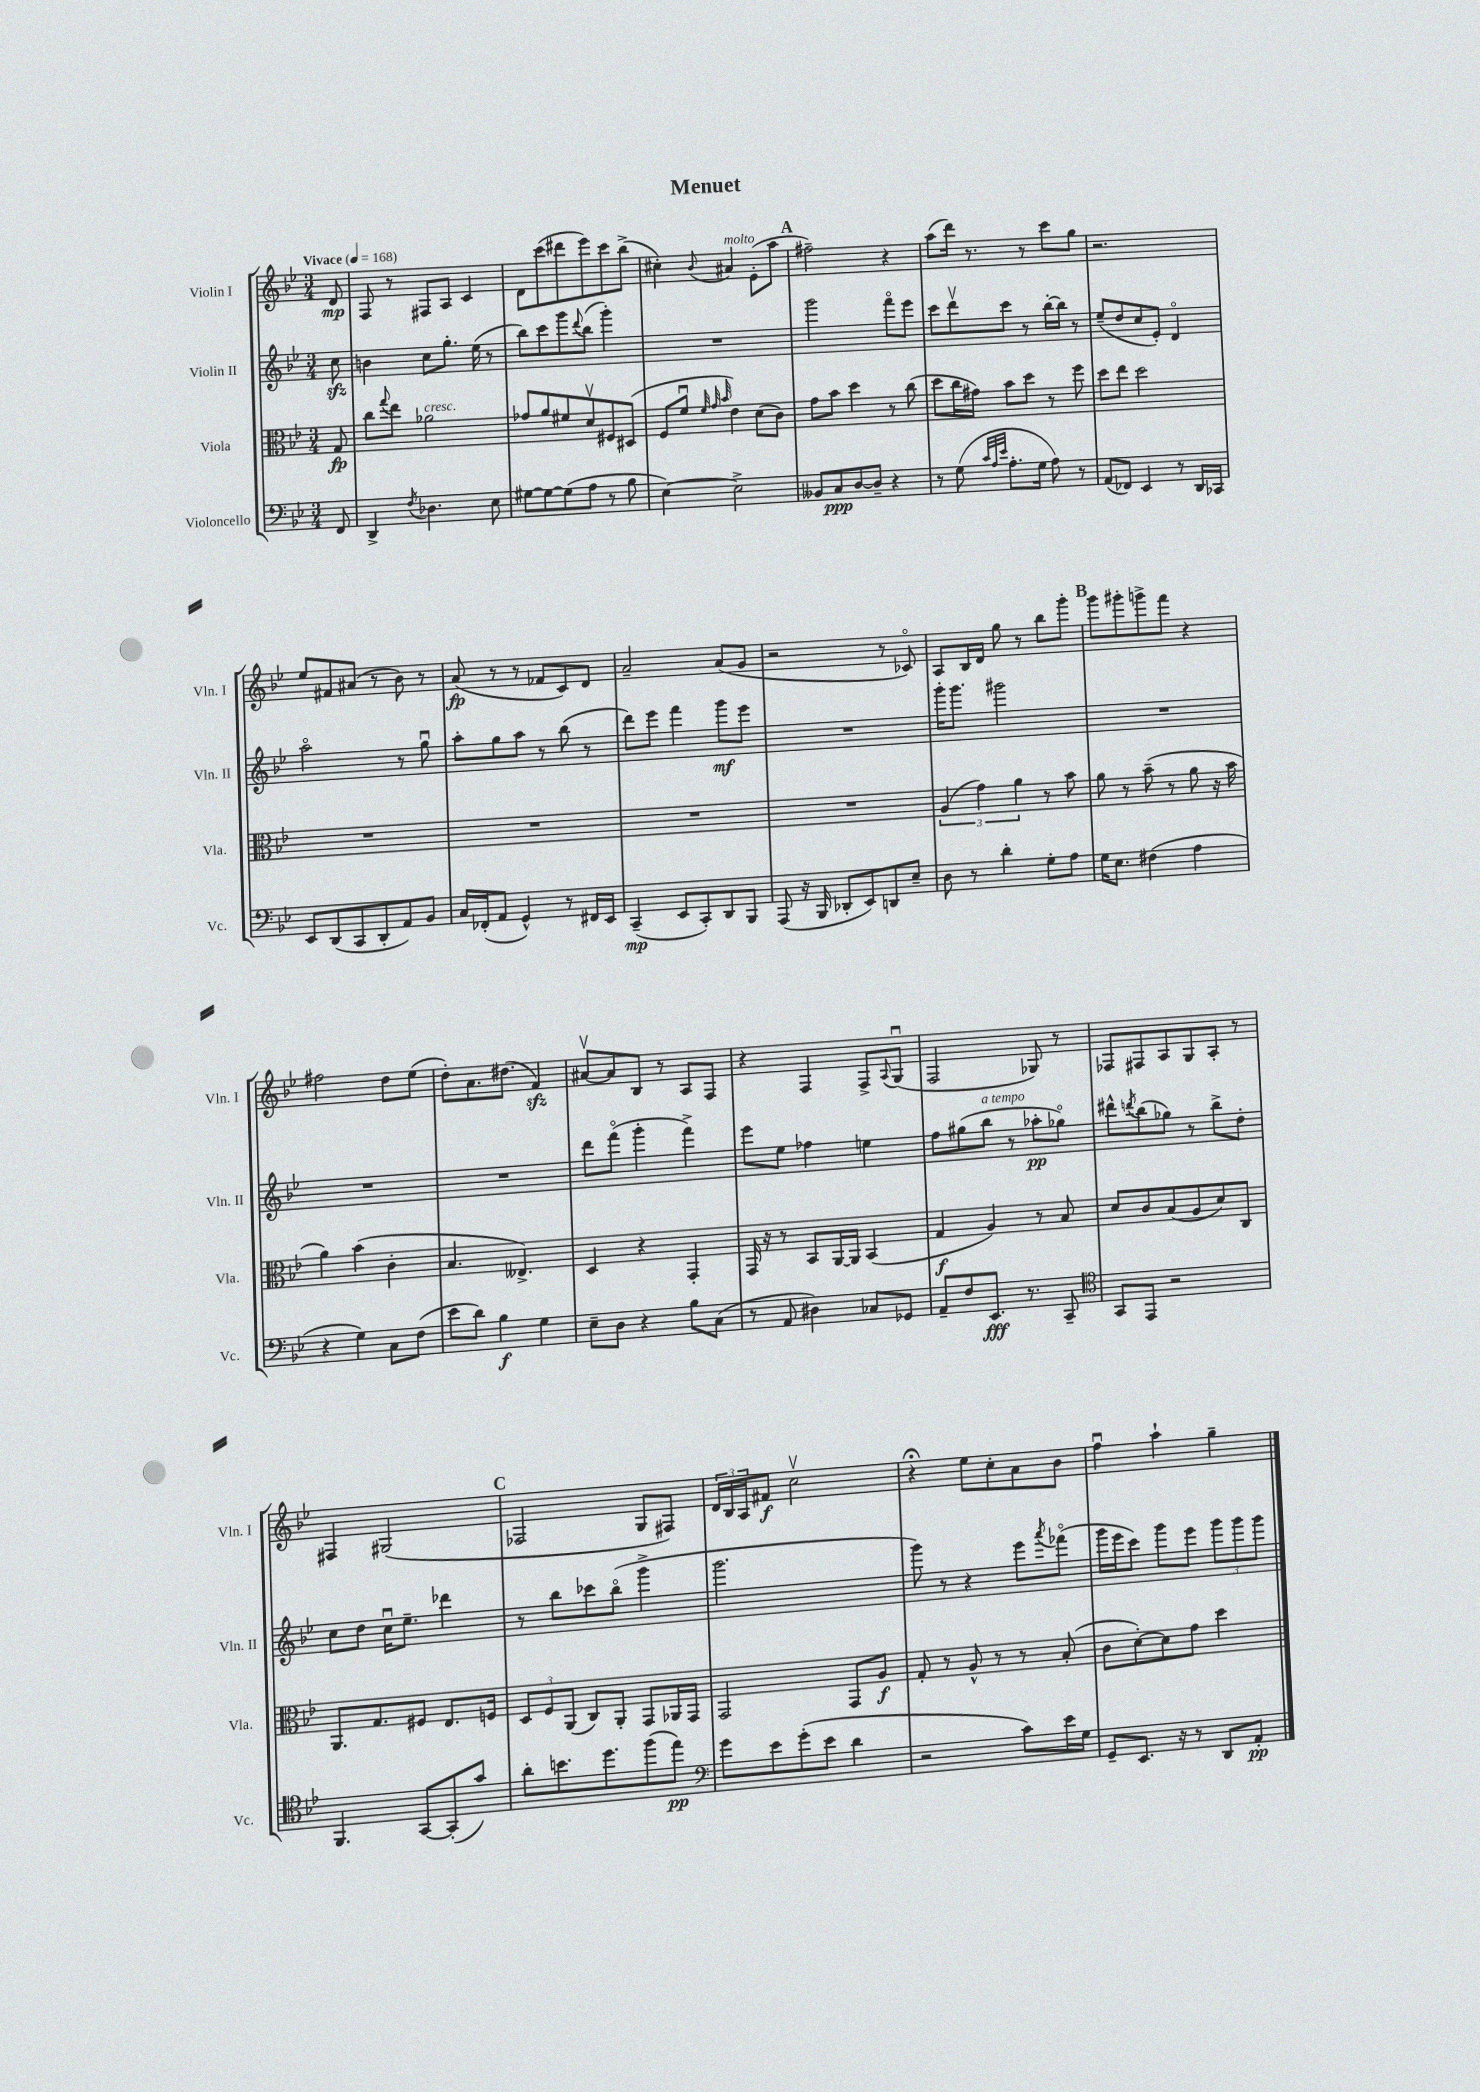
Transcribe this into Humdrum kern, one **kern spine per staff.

**kern	**kern	**kern	**kern
*staff4	*staff3	*staff2	*staff1
*clefF4	*clefC3	*clefG2	*clefG2
*k[b-e-]	*k[b-e-]	*k[b-e-]	*k[b-e-]
*M3/4	*M3/4	*M3/4	*M3/4
*MM168	*MM168	*MM168	*MM168
8FF	8G	8cc	8d
=	=	=	=
4DD^	8cc	4b	8F
.	8qqgg	.	.
.	8ee-	.	8r
8qF	.	.	.
4.D-	2a-	8cc	8F#
.	.	8.gg'	8A
.	.	.	4c
.	.	(16ee-	.
8E-	.	8r	.
=	=	=	=
[8G#	8g-	8bb-)	8d
8G#_	8a	8ccc	(8ccc
(8G#]	8f#	8ggg	8ddd#
.	.	8qqddd	.
8A	8dv	(8bb-	8eee-)
8r	8F#	4ggg')	8ccc
8B-	(8D#	.	(8bb-^
=	=	=	=
[4E-)	8F	2.r	4cc#')
.	8fu	.	.
.	32qqf	.	.
.	32qqg	.	.
.	32qqb-	.	8qqb-
2E-^]	4e-)	.	4a#
.	(8d	.	(8e-'
.	8c)	.	8aa
=	=	=	=
8BB--	8g	2ggg	2ff#~)
8C	8b-	.	.
[8D	4dd	.	.
8D~]	.	.	.
4r	8r	8fffo	4r
.	(8cc	8eee-	.
=	=	=	=
8r	8dd	8ccc	(8aa
(8G	16cc	8dddv	16ddd)
.	16g#)	.	8.r
32qqc	.	.	.
32qqA	.	.	.
32qqe-	.	.	.
8.A'	8b-	8ccc	.
.	8dd	8r	8r
16G	.	.	.
8A)	8r	[16bb-'	8ccc
.	.	16bb-]	.
8r	8ff	8r	8gg
=	=	=	=
(8AA	8dd	(8ee-~	2.r
8FF-)	8ee-	8dd	.
4EE-	2dd	8cc	.
.	.	8e-')	.
8r	.	4do	.
16DD	.	.	.
16CC-	.	.	.
=	=	=	=
8EE-	2.r	2aao	8ee-
(8DD	.	.	8f#
8CC	.	.	(8a#
8DD'	.	.	8r
8AA)	.	8r	8b-)
8BB-	.	8ggu	8r
=	=	=	=
16C	2.r	8aa'	(8a
(16FF-'	.	.	.
8AA	.	8gg	8r
4GG^^)	.	8aa	8r
.	.	8r	8f-
8r	.	(8bb-	8c)
16FF#	.	8r	8d
16EE-	.	.	.
=	=	=	=
(4CC~	2.r	8ddd)	2a~
.	.	8eee-	.
8EE-	.	4fff	.
8CC')	.	.	.
8DD	.	8ggg	(8a
8BBB-	.	8eee-	8g
=	=	=	=
(8AAA	2.r	2.r	2r
16r	.	.	.
16BBB-	.	.	.
8DD-'	.	.	.
8EE-)	.	.	.
8DD	.	.	8r
8E-~	.	.	8c-o)
=	=	=	=
8D	(6A	16ggg'	8A
.	.	8.ggg	.
8r	.	.	16B-
.	6g)	.	.
.	.	.	16d
4d'	.	2ggg#	8gg
.	6a	.	.
.	.	.	8r
8G'	8r	.	8bb-
8A	8b-	.	8ggg'
=	=	=	=
16G	8a	2.r	8ggg
8.E-	.	.	.
.	8r	.	8ggg#'
(4F#	(8b-~	.	8ggg^
.	8r	.	8fff
4A	8a	.	4r
.	16r	.	.
.	16b-	.	.
=	=	=	=
4r	4a)	2.r	2ff#
4G)	(4b-	.	.
8C	4c'	.	8dd
(8F	.	.	(8ee-
=	=	=	=
8e-	4.B-	2.r	8dd')
8d)	.	.	8.a
4B-	.	.	.
.	.	.	(8.dd#
.	4.E--^)	.	.
4G	.	.	4f)
=	=	=	=
8E-~	4D	8ddd	[8a#v
8D	.	(8fffo	8a#]
4r	4r	4ggg'	8B-
.	.	.	8r
8B-	4GG'	4fff^)	8A
(8C	.	.	8F
=	=	=	=
8r	16GG	8eee-	4r
.	16r	.	.
8AA	8r	8ee-	.
4D#)	8BB-	4ff-	4F
.	[16AA	.	.
.	16AA]	.	.
8C-	(4BB-	4ee	8F^
.	.	.	8qqA
8GG-	.	.	(8Gu
=	=	=	=
8AA~	4G	8ff	2F
8F	.	(8gg#	.
8.EE-	4A)	8bb-	.
.	.	8r	.
8.r	.	.	.
.	8r	8aa-'	8G-)
8CC~	8B-	8gg-o)	8r
=	=	=	=
*clefC4	*	*	*
8GG	8d	8ddd#^^	8F-
.	.	8qddd	.
8EE-	8c	(8bb-	8F#
2r	(8B-	8gg-)	8A
.	8A	8r	8G
.	8d)	8bb-^	8A'
.	8C	8dd'	8r
=	=	=	=
4.FF	8.AA	8cc	4F#
.	.	8dd	.
.	8.G	.	.
.	.	16ccu	(2G#
.	.	8.ee-~	.
[8GG	8F#	.	.
(8GG']	8.E-	4ddd-	.
8g)	.	.	.
.	16F	.	.
=	=	=	=
8a'	12D	8r	2F-
.	12F	.	.
8.b	.	8bb-	.
.	(12AA	.	.
.	8C)	8ccc-	.
8.dd	.	.	.
.	8AA'	(8bb-o	.
(8ff	8GG	4ggg^	8G
8ee-)	16AA-	.	8F#)
.	16GG	.	.
=	=	=	=
*clefF4	*	*	*
8g	2GG	2.ggg	24d
.	.	.	24B-
.	.	.	24A
8e-	.	.	8f#
(8g'	.	.	2ccv
8e-	.	.	.
4d	8GG	.	.
.	8A	.	.
=	=	=	=
2r	8G'	8ggg)	4r;
.	8r	8r	.
.	8A^^	4r	8ee-
.	8r	.	8cc'
8c)	8r	8eee-	8a
.	.	8qaaa	.
16e-	(8B-'	(8fff-o	8b-
16G	.	.	.
=	=	=	=
8GG~	8c	16ggg	4ffu
.	.	16eee-	.
8.EE-	[8d')	8ccc)	.
.	8d]	8ggg	4aa`
16r	.	.	.
8r	8g	8eee-	.
8DD	4dd	12ggg	4gg~
.	.	12ggg	.
8AA'	.	.	.
.	.	12ggg	.
==	==	==	==
*-	*-	*-	*-
